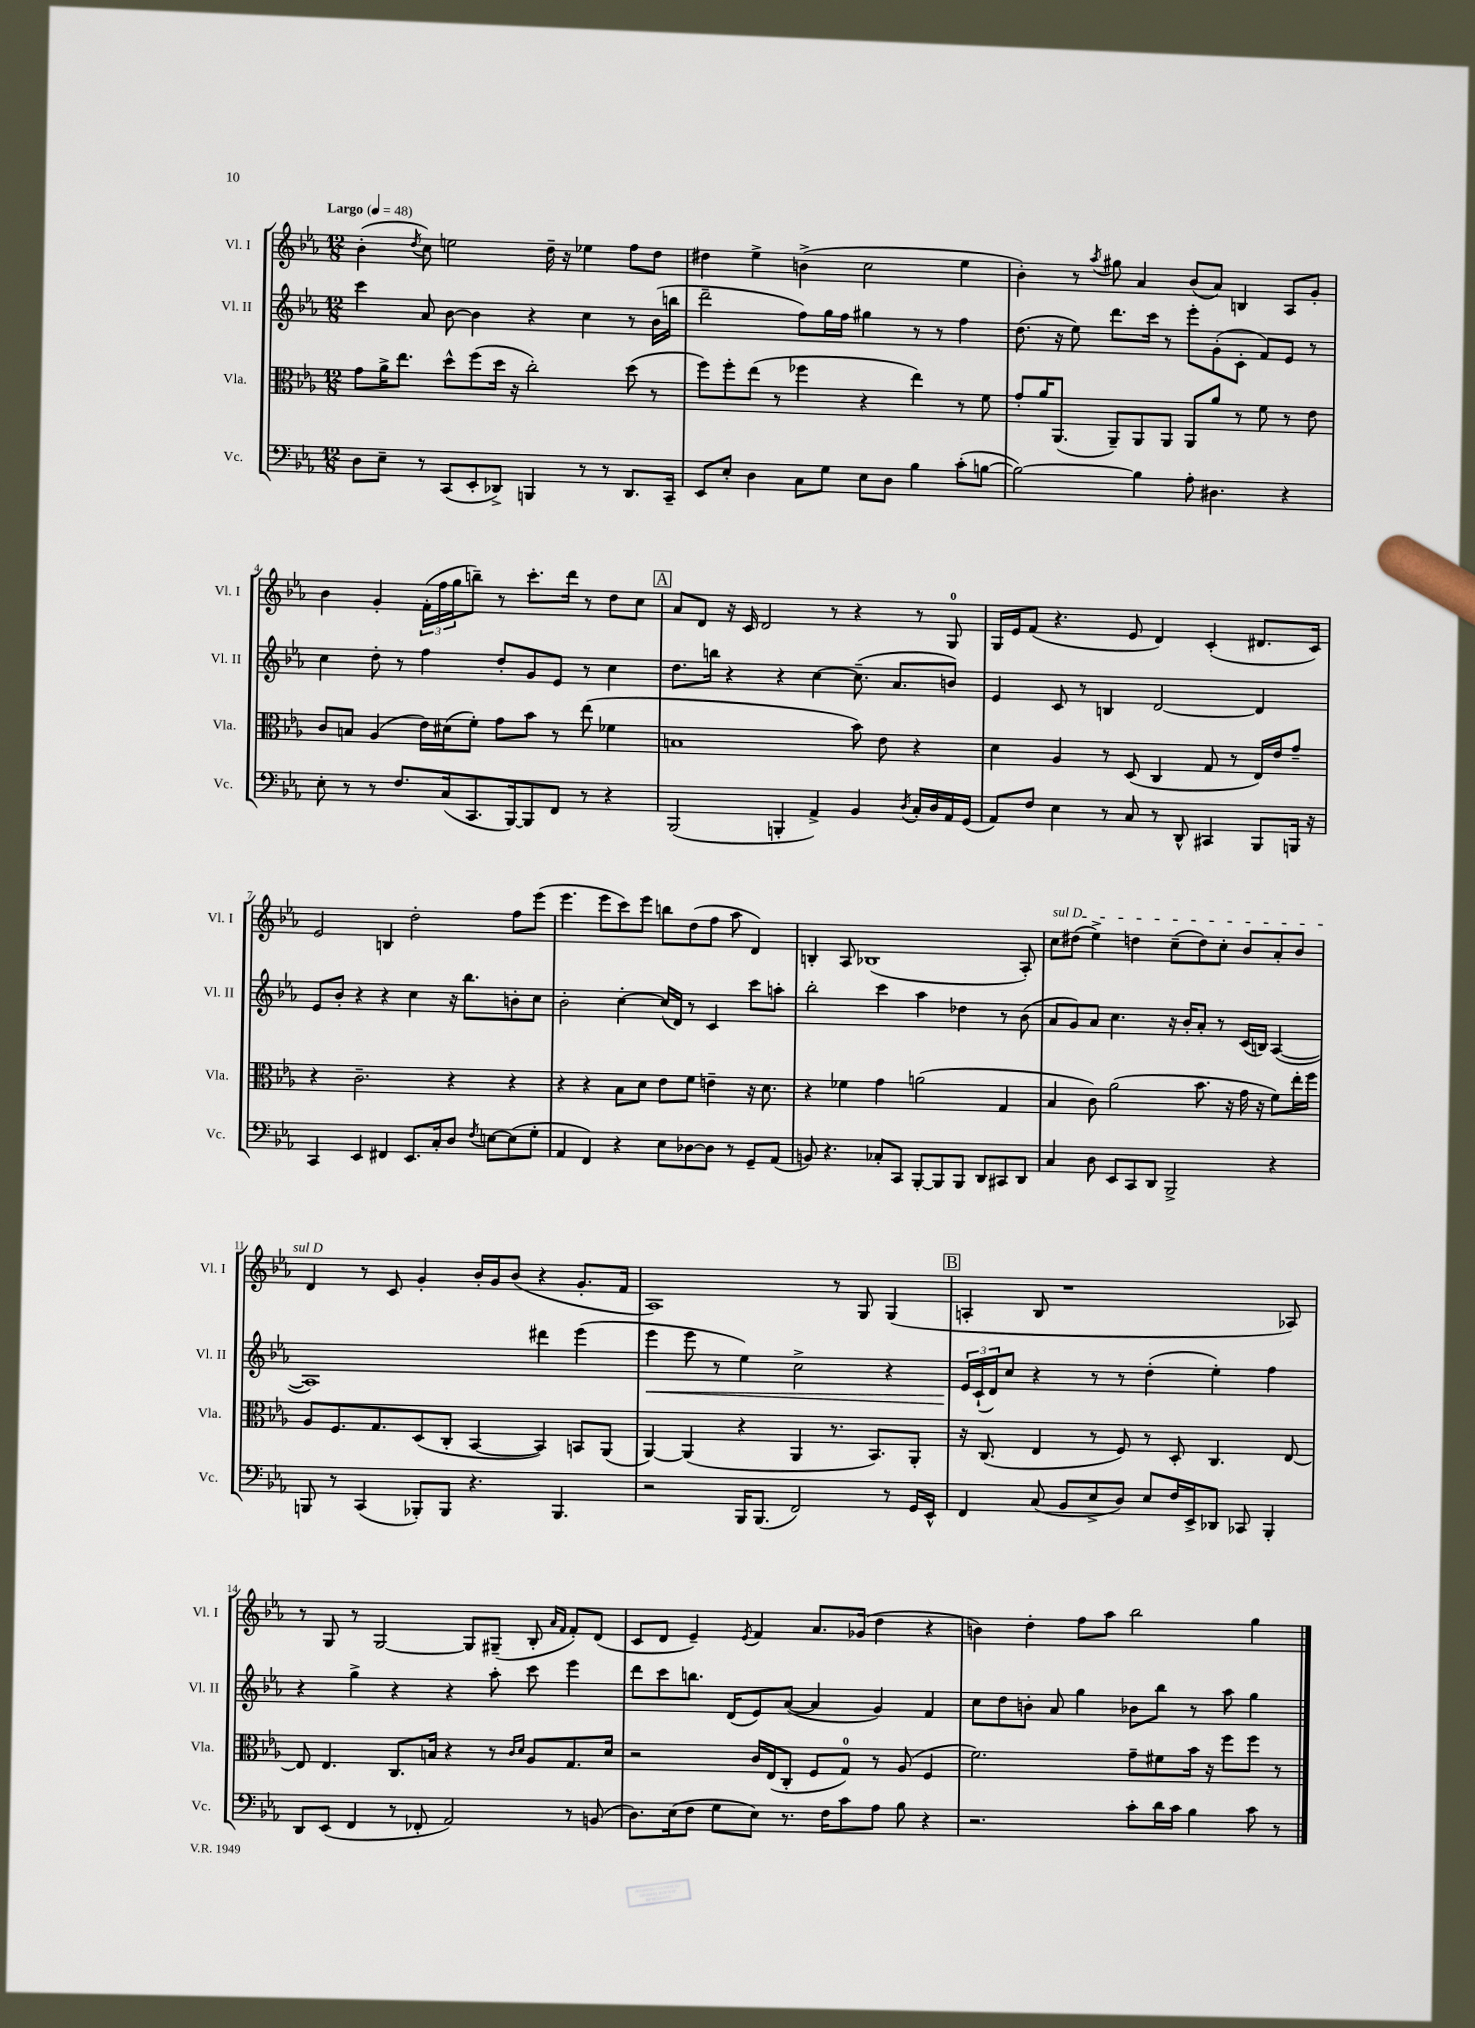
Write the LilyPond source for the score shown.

<<
\new StaffGroup <<
\new Staff = "s0" \with { instrumentName = "Vl. I" shortInstrumentName = "Vl. I" } {
    \clef treble \key ees \major \numericTimeSignature \time 12/8 \tempo "Largo" 4 = 48
    bes'4-.( \acciaccatura { d''8 } c''8) e''2 d''16-- r16 ees''4 f''8 d''8 |
    dis''4 ees''4-> b'4->( c''2 ees''4 |
    bes'4-.) r8 \acciaccatura { aes''8 } gis''8 aes'4 bes'8( aes'8) b4 aes8 g'8-. |
    bes'4 g'4-. \tuplet 3/2 { f'16-.( f''16 g''16 } b''8--) r8 c'''8.-. d'''16 r8 d''8 c''8 |
    \mark \markup { \box "A" } aes'8 d'8 r16 c'16 d'2 r8 r4 r8 g8-0 |
    g16 ees'16 f'8( r4. ees'8 d'4) c'4-.( dis'8. c'16) |
    ees'2 b4 d''2-. f''8 ees'''8( |
    ees'''4. ees'''8 c'''8) ees'''8 b''8 d''8( f''8 aes''8 d'4) |
    b4-. aes8 bes1( aes8-.) |
    \once \override TextSpanner.bound-details.left.text = \markup { \italic "sul D" } c''8\startTextSpan dis''8( ees''4->) d''4 c''8--( d''8) c''8-. bes'8 aes'8-. bes'8 |
    d'4\stopTextSpan r8 c'8 g'4-. bes'16-. g'16 bes'8( r4 g'8.-. f'16 |
    aes1) r8 g8 g4( |
    \mark \markup { \box "B" } a4-. bes8 r1 aes8) |
    r8 g8 r8 g2~ g8 gis8--( bes8-. \grace { aes'16 f'16 } f'8-.) d'8( |
    c'8 d'8 ees'4--) \acciaccatura { ees'8 } f'4 aes'8. ges'16( d''4 r4 |
    b'4) d''4-. f''8 aes''8 bes''2 g''4 \bar "|." |
}
\new Staff = "s1" \with { instrumentName = "Vl. II" shortInstrumentName = "Vl. II" } {
    \clef treble \key ees \major \numericTimeSignature \time 12/8
    c'''4 aes'8 bes'8~ bes'4 r4 c''4 r8 bes'16( b''16 |
    d'''2-- f''8) g''16 f''16 gis''4 r8 r8 f''4 |
    d''8.( r16 ees''8) d'''8. c'''16 r8 ees'''8-. g'8-.( c'8-. f'8) ees'8 r8 |
    c''4 d''8-. r8 f''4 d''8-. g'8 ees'8 r8 c''4 |
    \mark \markup { \box "A" } d''8. b''16 r4 r4 c''4~ c''8.--( aes'8. b'8) |
    ees'4 c'8 r8 b4 d'2~ d'4 |
    ees'8 bes'8-. r4 r4 c''4 r16 bes''8. b'8-. c''8 |
    bes'2-. c''4~-. c''16( d'16) r8 c'4 c'''8 a''8-. |
    bes''2-. c'''4 aes''4 des''4 r8 bes'8( |
    aes'8 g'8) aes'8 c''4. r16 bes'16-. aes'8-. r8 c'16( b16) aes4~( |
    aes1) dis'''4 ees'''4( |
    ees'''4\< ees'''8 r8 ees''4) c''2-> r4 |
    \mark \markup { \box "B" } \tuplet 3/2 { ees'16\! c'16-!( d'16) } c''8 r4 r8 r8 d''4-.( ees''4-.) f''4 |
    r4 g''4-> r4 r4 aes''8-. c'''8 ees'''4 |
    d'''8 c'''8 b''8. d'16( ees'8) aes'8~( aes'4 g'4) f'4 |
    c''8 d''8 b'8-. aes'8 g''4 bes'8 bes''8 r8 aes''8 g''4 \bar "|." |
}
\new Staff = "s2" \with { instrumentName = "Vla." shortInstrumentName = "Vla." } {
    \clef alto \key ees \major \numericTimeSignature \time 12/8
    g'8 aes'16-> ees''8. d''8-^ f''8( d''16 r16 c''2-.) d''8( r8 |
    f''8) f''8-. ees''8( r8 fes''4 r4 ees''4) r8 f'8 |
    g'8-. aes'16 aes,8.( aes,8--) aes,8 aes,8 aes,8 aes'8 r8 f'8 r8 ees'8 |
    c'8 b8 aes4( ees'16) dis'16( f'8-.) g'8 bes'8 r8 ees''8( fes'4 |
    \mark \markup { \box "A" } b1 bes'8) ees'8 r4 |
    d'4 aes4 r8 d8( c4 g8 r8 ees16) ees'16 g'8-- |
    r4 c'2.-- r4 r4 |
    r4 r4 bes8 d'8 ees'8 f'8 e'4-- r16 d'8. |
    r4 fes'4 g'4 a'2( g4 |
    bes4 c'8) aes'2( bes'8. r16 g'16 r16 f'8) ees''16-. f''16 |
    aes8 f8. g8. d8( c8-. bes,4~ bes,4) b,8 aes,8( |
    aes,4~) aes,4( r4 aes,4 r8. bes,8.) aes,8-. |
    \mark \markup { \box "B" } r16 c8.( ees4 r8 f8) r8 d8-. c4. ees8~ |
    ees8 ees4. c8. b16 r4 r8 \grace { c'16 d'16 } aes8 g8. d'16 |
    r2 c'16 ees16( c8-. f8 g8-0) r8 aes8( f4 |
    f'2.) g'8-- fis'8 bes'16 r16 f''8 f''8 r8 \bar "|." |
}
\new Staff = "s3" \with { instrumentName = "Vc." shortInstrumentName = "Vc." } {
    \clef bass \key ees \major \numericTimeSignature \time 12/8
    d8 ees8-- r8 c,8( ees,8-. des,8->) b,,4 r8 r8 des,8. c,16-- |
    ees,8 ees8-. d4 c8 g8 ees8 d8 bes4 c'8-.( b8~ |
    b2~) b4 aes8-. dis4. r4 |
    ees8-. r8 r8 f8. c16( c,8. bes,,16~) bes,,8 f,8 r8 r4 |
    \mark \markup { \box "A" } bes,,2( b,,4-. aes,4->) bes,4 \acciaccatura { d8 } c16-. d16 aes,16 g,16( |
    aes,8) f8 ees4 r8 c8 r8 d,8-^ cis,4 bes,,8 b,,16 r16 |
    c,4 ees,4 fis,4 ees,8. c16-. d8 \acciaccatura { f8 } e8~ e8( g8-. |
    aes,4 f,4) r4 ees8 des8~ des8 r8 g,8-- aes,8( |
    b,8) r4. ces8-. c,8 bes,,8~-. bes,,8 bes,,8 d,8 cis,8 d,8 |
    c4 d8 ees,8 c,8 d,8 bes,,2-> r4 |
    b,,8 r8 c,4( bes,,8-.) bes,,8 r4. bes,,4. |
    r2 bes,,16 bes,,8.( f,2) r8 g,16 ees,16-^ |
    \mark \markup { \box "B" } f,4 c8( bes,8 ees8-> d8) ees8 f16 ees,16-> des,8 ces,8 bes,,4-. |
    d,8 ees,8( f,4 r8 fes,8-. aes,2) r8 b,8( |
    d8.) ees16( f8 g8 ees8) r8. f16 c'8 aes8 bes8 r4 |
    r2. c'8-. d'16 c'16 bes4 c'8 r8 \bar "|." |
}
>>
>>
